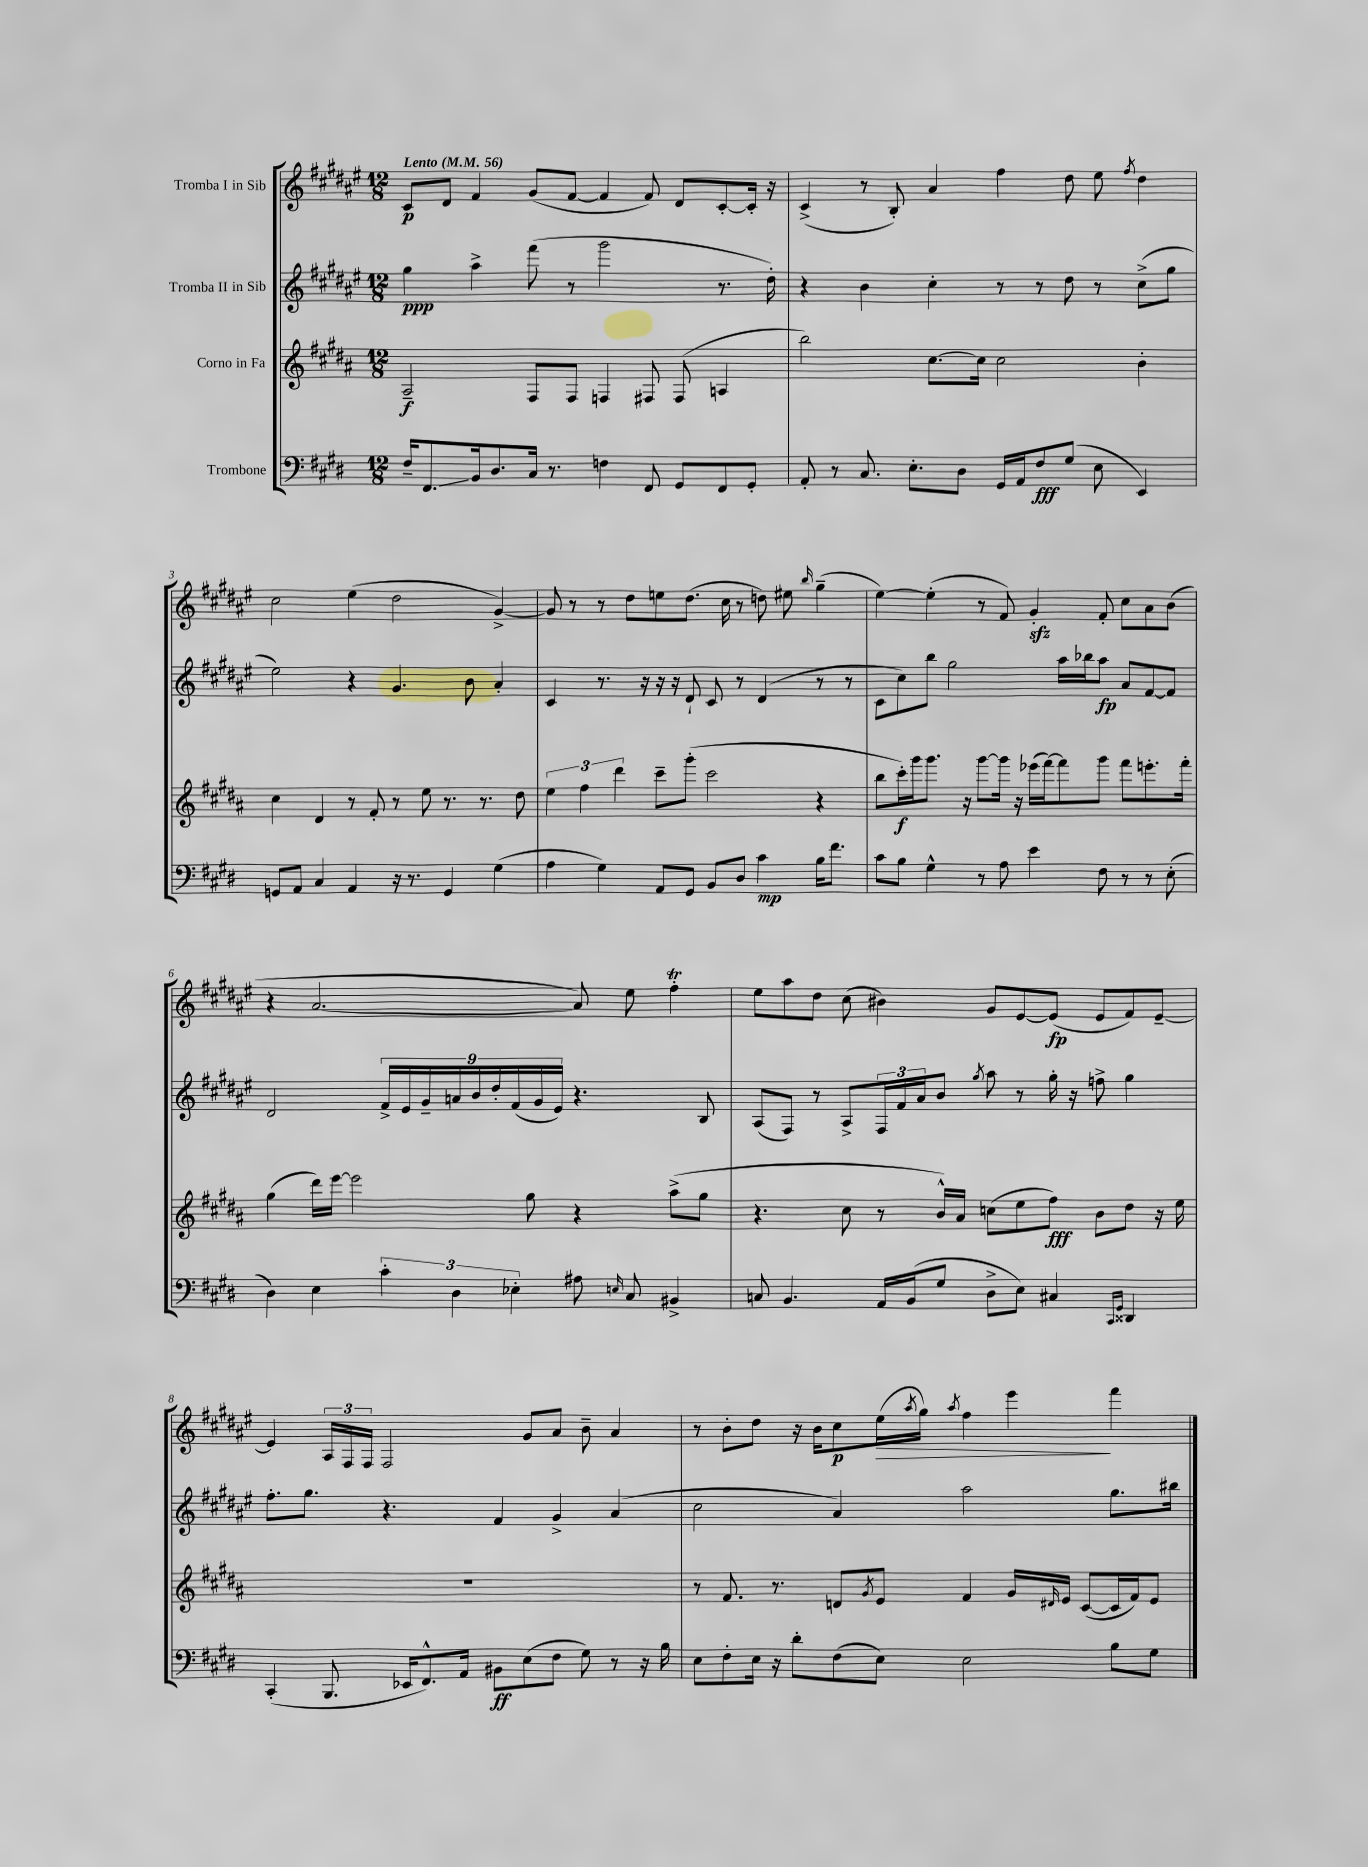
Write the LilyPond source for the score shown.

<<
\new StaffGroup <<
\new Staff = "s0" \with { instrumentName = "Tromba I in Sib" } {
    \clef treble \key fis \major \numericTimeSignature \time 12/8 \tempo "Lento" 4 = 56
    cis'8\p dis'8 fis'4 gis'8( fis'8~ fis'4 fis'8) dis'8 cis'8~-. cis'16-. r16 |
    cis'4->( r8 b8-.) ais'4 fis''4 dis''8 eis''8 \acciaccatura { fis''8 } dis''4 |
    cis''2 eis''4( dis''2 gis'4~->) |
    gis'8 r8 r8 dis''8 e''8 dis''8.( cis''16 r8 d''8) eis''8 \grace { b''16 } gis''4--( |
    eis''4~) eis''4-.( r8 fis'8) gis'4-.\sfz fis'8-. cis''8 ais'8 b'8( |
    r4 ais'2.~ ais'8) eis''8 fis''4-.\trill |
    eis''8 ais''8 dis''8 cis''8( bis'4) gis'8 eis'8~ eis'8\fp( eis'8 fis'8) eis'8~-- |
    eis'4 \tuplet 3/2 { ais16 fis16 fis16 } fis2 gis'8 ais'8 b'8-- ais'4 |
    r8 b'8-. dis''8 r16 b'16 cis''8\p eis''16\>( \acciaccatura { ais''8 } gis''16) \acciaccatura { ais''8 } fis''4 eis'''4\! fis'''4 \bar "|." |
}
\new Staff = "s1" \with { instrumentName = "Tromba II in Sib" } {
    \clef treble \key fis \major \numericTimeSignature \time 12/8
    gis''4\ppp ais''4-> fis'''8( r8 gis'''2 r8. dis''16-.) |
    r4 b'4 cis''4-. r8 r8 dis''8 r8 cis''8->( gis''8 |
    eis''2) r4 gis'4. b'8 ais'4-. |
    cis'4 r8. r16 r16 r16 dis'8-! cis'8 r8 dis'4( r8 r8 |
    cis'8 cis''8) b''8 gis''2 ais''16 bes''16 ais''8\fp ais'8 fis'8~ fis'8 |
    dis'2 \tuplet 9/8 { fis'16-> eis'16 gis'16-- a'16 b'16 dis''16-. fis'16( gis'16 eis'16) } r4. b8 |
    ais8( fis8) r8 ais8-> \tuplet 3/2 { fis16 fis'16 ais'16 } b'8 \acciaccatura { gis''8 } ais''8 r8 gis''16-. r16 f''8-> gis''4 |
    fis''8.-. gis''8. r4. fis'4 gis'4-> ais'4( |
    cis''2 ais'4) ais''2 gis''8. bis''16 \bar "|." |
}
\new Staff = "s2" \with { instrumentName = "Corno in Fa" } {
    \clef treble \key b \major \numericTimeSignature \time 12/8
    ais2--\f fis8 fis8 f4 fis8 fis8( a4 |
    b''2) cis''8.~ cis''16 cis''2 b'4-. |
    cis''4 dis'4 r8 fis'8-. r8 e''8 r8. r8. dis''8 |
    \tuplet 3/2 { e''4 fis''4 dis'''4 } cis'''8-- gis'''8-.( cis'''2 r4 |
    b''8 cis'''16-.\f) gis'''16 gis'''8. r16 gis'''8~ gis'''16 r16 ees'''16( fis'''16~) fis'''8 gis'''8 fis'''8 e'''8.-. fis'''16-. |
    gis''4( dis'''16) e'''16~ e'''2 gis''8 r4 ais''8->( gis''8 |
    r4. cis''8 r8 b'16-^) ais'16 c''8( e''8 fis''8\fff) b'8 dis''8 r16 e''16 |
    R1. |
    r8 fis'8. r8. d'8 \acciaccatura { gis'8 } e'8 fis'4 gis'16 \grace { dis'16 } e'16 cis'8~( cis'16 fis'16) e'8 \bar "|." |
}
\new Staff = "s3" \with { instrumentName = "Trombone" } {
    \clef bass \key e \major \numericTimeSignature \time 12/8
    fis16-- fis,8.\glissando b,16 dis8. cis16 r8. f4 fis,8 gis,8 fis,8 gis,8-. |
    a,8-. r8 cis8. e8.-. dis8 gis,16 a,16 fis8\fff gis8( e8 e,4) |
    g,8 a,8 cis4 a,4 r16 r8. g,4 gis4( |
    a4 gis4) a,8 gis,8 b,8 dis8 cis'4\mp b16 fis'8. |
    cis'8 b8 gis4-^ r8 a8 e'4 fis8 r8 r8 e8-.( |
    dis4) e4 \tuplet 3/2 { cis'4-. dis4 ees4-. } ais8 \grace { e16 } cis8 bis,4-> |
    c8 b,4. a,16 b,16( gis8 dis8-> e8) cis4 \grace { cis,16 gis,16 } disis,4 |
    cis,4-.( b,,8. ees,16 fis,8.-^) a,16 bis,8\ff e8( fis8 gis8) r8 r16 b16 |
    e8 fis8-. e16 r16 dis'8-. fis8( e8) e2 b8 gis8 \bar "|." |
}
>>
>>
